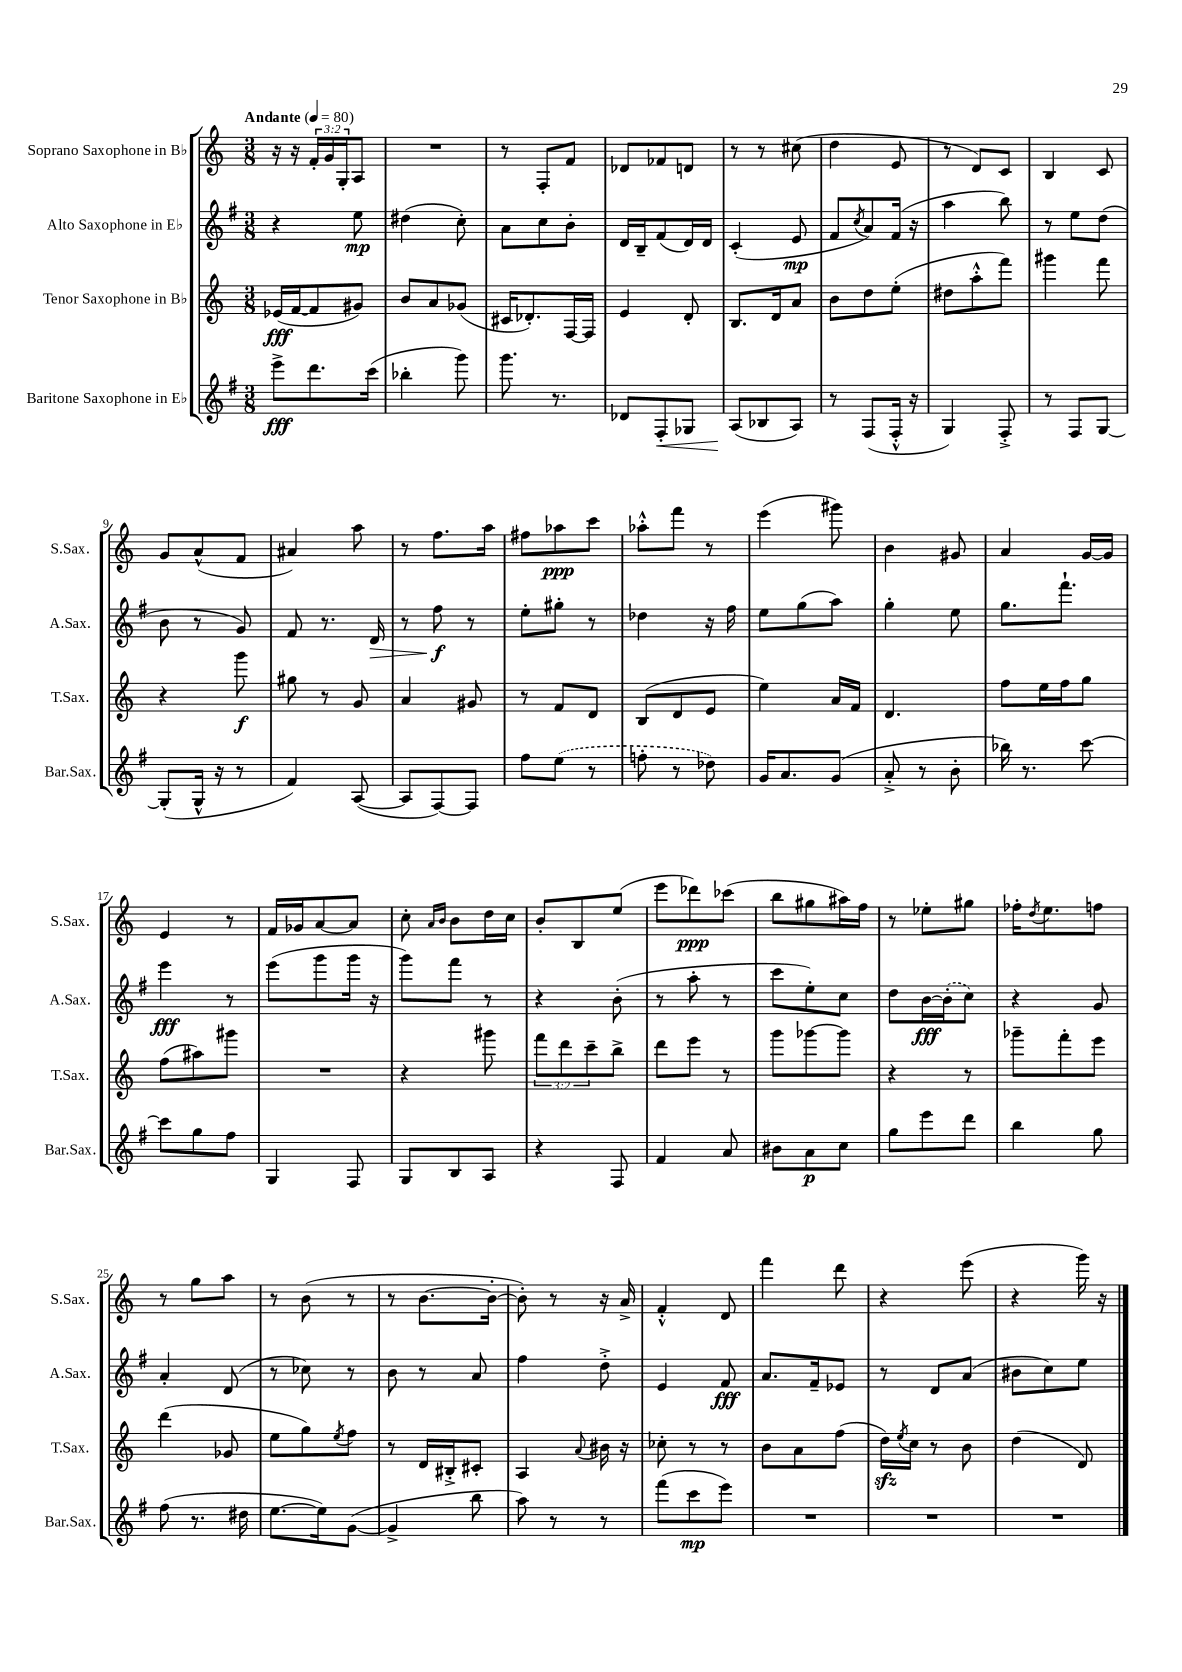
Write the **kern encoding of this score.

**kern	**kern	**kern	**kern
*staff4	*staff3	*staff2	*staff1
*clefG2	*clefG2	*clefG2	*clefG2
*k[f#]	*k[]	*k[f#]	*k[]
*M3/8	*M3/8	*M3/8	*M3/8
*MM80	*MM80	*MM80	*MM80
8eee^\L	(16e-/LL	4r	16r
.	[16f/J	.	16r
8.ddd\	8f/]	.	24f'/LL
.	.	.	24g/
.	.	.	24G'/J
.	8g#/J)	8ee\	8A/J
(16ccc\Jk	.	.	.
=	=	=	=
4bb-'\	8b/L	(4dd#\	4.r
.	8a/	.	.
8ggg\)	(8g-/J	8cc'\)	.
=	=	=	=
8.ggg\	16c#/LK	8a\L	8r
.	8.d-'/)	.	.
.	.	8cc\	8F'/L
8.r	.	.	.
.	[16F/L	8b'\J	8f/J
.	16F/]JJ	.	.
=	=	=	=
8d-/L	4e/	16d/LL	8d-/L
.	.	16B~/J	.
8F#'/	.	(8f#/	8f-/
8G-/J	8d'/	16d/L)	8d/J
.	.	16d/JJ	.
=	=	=	=
(8A/L	8.B/L	(4c'/	8r
8B-/	.	.	8r
.	16d/k	.	.
8A/J)	8a/J	8e/	(8cc#\
=	=	=	=
8r	8b\L	8f#/L	4dd\
.	.	8qcc/	.
(8F#/L	8dd\	8a/)	.
16F#'^^/Jk	(8ee'\J	(16f#/Jk	8e/
16r	.	16r	.
=	=	=	=
4G/)	8dd#\L	4aa\	8r
.	8aa'^^\	.	8d/L)
8F#'^/	8fff\J)	8bb\)	8c/J
=	=	=	=
8r	4ggg#\	8r	4B/
8F#/L	.	8ee\L	.
[8G/J	8fff\	(8dd\J	8c/
=	=	=	=
(8G'/]L	4r	8b\	8g/L
16G^^/Jk	.	8r	(8a^^/
16r	.	.	.
8r	8ggg\	8g/)	8f/J
=	=	=	=
4f#/)	8gg#\	8f#/	4a#/)
.	8r	8.r	.
([8A/	8g/	.	8aa\
.	.	16d/	.
=	=	=	=
8A/]L	4a/	8r	8r
[8F#/)	.	8ff#\	8.ff\L
8F#/]J	8g#/	8r	.
.	.	.	16aa\Jk
=	=	=	=
8ff#\L	8r	8ee'\L	8ff#\L
(8ee\J	8f/L	8gg#'\J	8aa-\
8r	8d/J	8r	8ccc\J
=	=	=	=
8ff'\	(8B/L	4dd-\	8aa-'^^\L
8r	8d/	.	8fff\J
8dd-\)	8e/J	16r	8r
.	.	16ff#\	.
=	=	=	=
16g/LK	4ee\)	8ee\L	(4eee\
8.a/	.	.	.
.	.	(8gg\	.
(8g/J	16a/LL	8aa\J)	8ggg#\)
.	16f/JJ	.	.
=	=	=	=
8a'^/	4.d/	4gg'\	4b\
8r	.	.	.
8b'\	.	8ee\	8g#/
=	=	=	=
16bb-\)	8ff\L	8.gg\L	4a/
8.r	.	.	.
.	16ee\L	.	.
.	16ff\J	8.fff#`\J	.
[8ccc\	8gg\J	.	[16g/LL
.	.	.	16g/]JJ
=	=	=	=
8ccc\]L	(8ff\L	4eee\	4e/
8gg\	8aa#\)	.	.
8ff#\J	8ggg#\J	8r	8r
=	=	=	=
4G/	4.r	(8eee\L	16f/LL
.	.	.	16g-/J
.	.	8ggg\	[8a/
8F#/	.	16ggg\Jk	8a/]J
.	.	16r	.
=	=	=	=
8G/L	4r	8ggg\L)	8cc'\
.	.	.	16qqa/LL
.	.	.	16qqb/JJ
8B/	.	8fff#\J	8b\L
8A/J	8ggg#\	8r	16dd\L
.	.	.	16cc\JJ
=	=	=	=
4r	12fff\L	4r	8b'/L
.	12ddd\	.	.
.	.	.	8B/
.	12ccc~\	.	.
8F#/	8bb^\J	(8b'\	(8ee/J
=	=	=	=
4f#/	8ddd\L	8r	8eee\L
.	8eee\J	8aa'\	8ddd-\)
8a/	8r	8r	(8ccc-\J
=	=	=	=
8b#\L	8ggg\L	8ccc\L	8bb\L
8a\	[8ggg-\	8ee'\)	8gg#\
8cc\J	8ggg-\]J	8cc\J	16aa#\L)
.	.	.	16ff\JJ
=	=	=	=
8gg\L	4r	8dd\L	8r
8eee\	.	[16b\L	8ee-'\L
.	.	(16b'\]J	.
8ddd\J	8r	8cc\J)	8gg#\J
=	=	=	=
4bb\	8ggg-~\L	4r	16ff-'\LK
.	.	.	8qdd/
.	.	.	8.ee\
.	8fff'\	.	.
8gg\	8eee\J	8g/	8ff\J
=	=	=	=
(8ff#\	(4ddd\	4a'/	8r
8.r	.	.	8gg\L
.	8g-/	(8d/	8aa\J
16dd#\	.	.	.
=	=	=	=
[8.ee\L	8ee\L	8r	8r
.	8gg\)	8cc-\)	(8b\
16ee\]k)	.	.	.
.	8qee/	.	.
([8g\J	8ff\J	8r	8r
=	=	=	=
4g^/]	8r	8b\	8r
.	16d/LL	8r	[8.b\L
.	16B#'^/J	.	.
8bb\	8c#'/J	8a/	.
.	.	.	16b'\_Jk
=	=	=	=
8aa\)	4A/	4ff#\	8b'\])
8r	.	.	8r
.	8qqa/	.	.
8r	16b#\	8dd'^\	16r
.	16r	.	16a^/
=	=	=	=
(8fff#\L	8cc-'\	4e/	4f'^^/
8ccc\	8r	.	.
8eee\J)	8r	8f#/	8d/
=	=	=	=
4.r	8b\L	8.a/L	4fff\
.	8a\	.	.
.	.	16f#~/k	.
.	(8ff\J	8e-/J	8ddd\
=	=	=	=
4.r	16dd\LL)	8r	4r
.	8qee/	.	.
.	16cc\JJ	.	.
.	8r	8d/L	.
.	8b\	(8a/J	(8eee\
=	=	=	=
4.r	(4dd\	8b#\L	4r
.	.	8cc\)	.
.	8d/)	8ee\J	16ggg\)
.	.	.	16r
==	==	==	==
*-	*-	*-	*-
